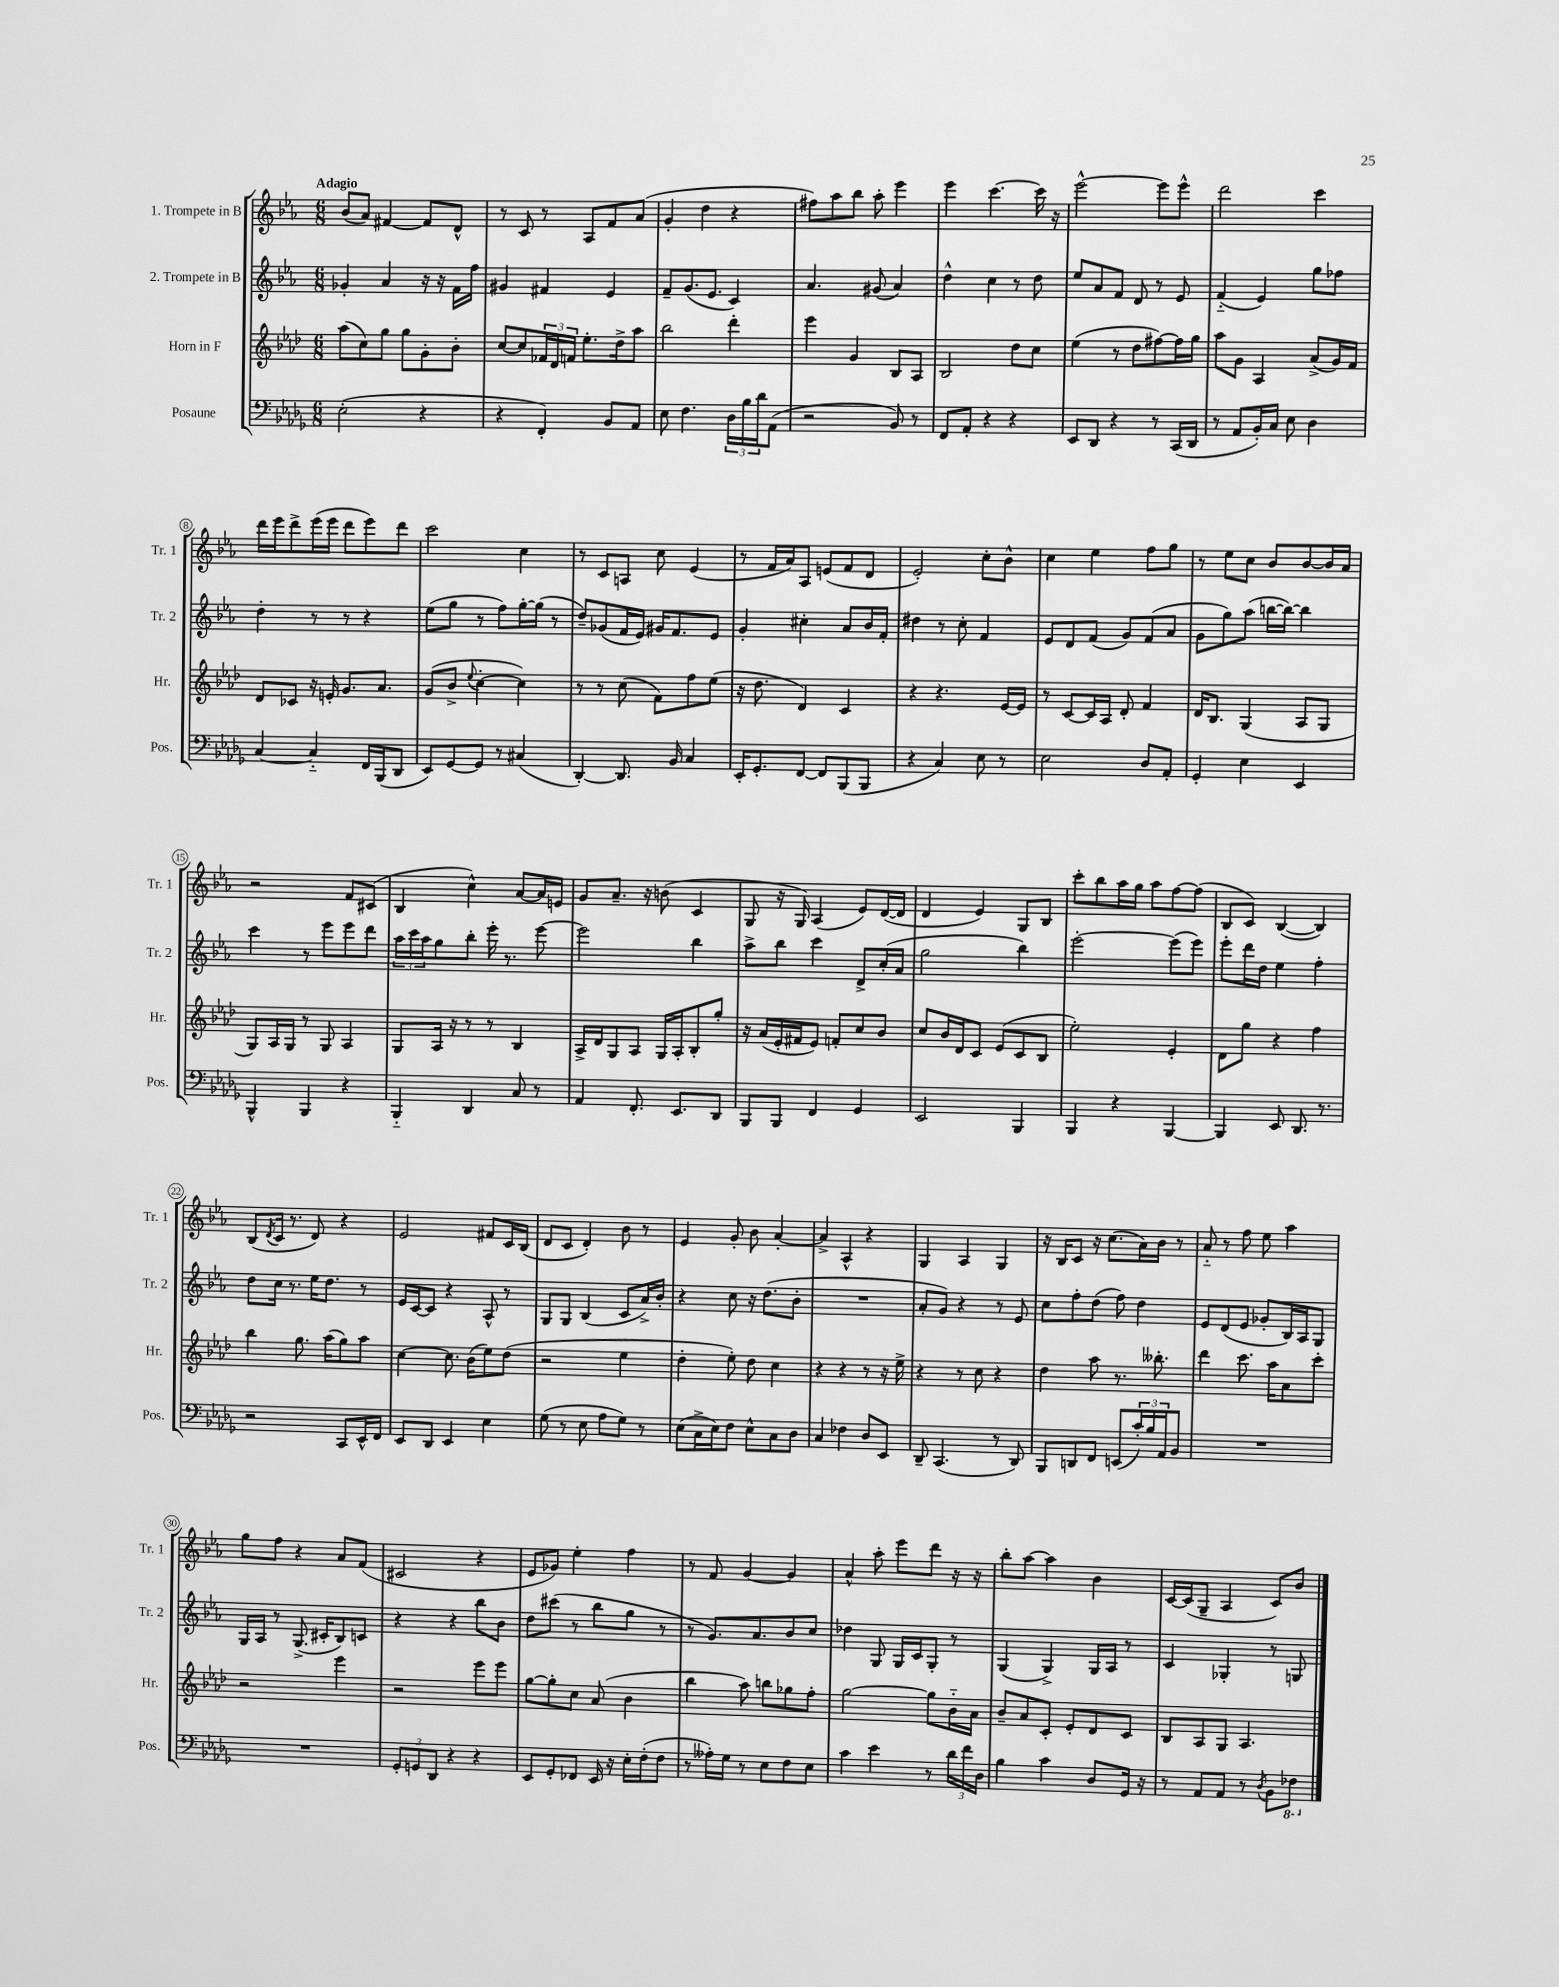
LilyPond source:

<<
\new StaffGroup <<
\new Staff = "s0" \with { instrumentName = "1. Trompete in B" shortInstrumentName = "Tr. 1" } {
    \clef treble \key ees \major \numericTimeSignature \time 6/8 \tempo "Adagio"
    bes'8( aes'8) fis'4~ fis'8 d'8-^ |
    r8 c'8 r8 aes8 f'8 aes'8( |
    g'4-. d''4 r4 |
    fis''8) aes''8 bes''8 aes''8-. ees'''4 |
    ees'''4 c'''4.~ c'''16 r16 |
    ees'''2~-^ ees'''8 ees'''8-^ |
    d'''2 c'''4 |
    d'''16 ees'''16 d'''8-> ees'''16( ees'''16 d'''8 ees'''8) d'''8 |
    c'''2 c''4 |
    r8 c'8 a8 c''8 ees'4( |
    r8 f'16 aes'16) aes8 e'8( f'8 d'8 |
    ees'2-.) c''8-. bes'8-^ |
    c''4 ees''4 f''8 g''8 |
    r8 ees''8 c''8 bes'8 bes'8~ bes'16 aes'16 |
    r2 f'8 cis'8( |
    bes4 c''4-^) aes'8~ aes'16 e'16 |
    g'8 aes'8.-- r16 b'8( c'4 |
    g8 r16 g16) aes4( ees'8) d'16~( d'16 |
    d'4 ees'4) g8 bes8 |
    c'''8-. bes''8 aes''16 g''16 aes''8 f''8~ f''8( |
    bes8 c'8) bes4~( bes4) |
    bes8( \acciaccatura { d'8 } c'16 r8. d'8) r4 |
    ees'2 fis'8 c'16 bes16( |
    d'8 c'8 d'4-.) bes'8 r8 |
    ees'4 g'8-. bes'8 aes'4~-. |
    aes'4-> aes4-^ r4 |
    g4 aes4 g4 |
    r16 bes16 c'8 r16 c''8.( aes'16) bes'16 r8 |
    aes'8-_ r8 f''8 ees''8 aes''4 |
    g''8 f''8 r4 aes'8 f'8( |
    cis'2 r4 |
    ees'8 ges'8) ees''4-. f''4 |
    r8 f'8 g'4~ g'4 |
    aes'4-^ aes''8-. ees'''8 d'''8 r16 r16 |
    bes''8-. aes''8~ aes''4 bes'4 |
    c'16~ c'16( g8-- aes4 c'8) bes'8 \bar "|." |
}
\new Staff = "s1" \with { instrumentName = "2. Trompete in B" shortInstrumentName = "Tr. 2" } {
    \clef treble \key ees \major \numericTimeSignature \time 6/8
    ges'4-. aes'4 r16 r16 f'16 f''16 |
    gis'4 fis'4 ees'4 |
    f'8-- g'8.( ees'8. c'4) |
    aes'4. gis'8( aes'4) |
    d''4-^ c''4 r8 d''8 |
    ees''8 aes'8 f'8 d'8 r8 ees'8 |
    f'4-_( ees'4) g''8 fes''8 |
    d''4-. r8 r8 r4 |
    ees''8( g''8 r8 f''8) g''16~-. g''16( r8 |
    d''8--) ges'8( f'16 ees'16) gis'16 f'8. ees'8 |
    g'4-. cis''4-. aes'8 bes'16 f'16-. |
    dis''4 r8 c''8-. f'4 |
    ees'8 d'8 f'8( g'8) f'8( aes'8 |
    g'8 g''8) aes''8( b''16~ b''16~) b''4 |
    c'''4 r8 ees'''8 ees'''8 d'''8 |
    \tuplet 3/2 { aes''16 c'''16 aes''16 } g''8 bes''8-. ees'''16-. r8. ees'''8~ |
    ees'''2 bes''4 |
    aes''8-> bes''8 c'''4 d'8-> c''16-.( aes'16 |
    g''2 bes''4) |
    ees'''2~-. ees'''8( ees'''8) |
    ees'''8-. d'''16 d''16 ees''4 f''4-. |
    d''8 c''16 r8. ees''16 d''8. r8 |
    ees'16 c'16~ c'8 r4 aes8-^ r8 |
    g8 g8 bes4( c'8 aes'16->) bes'16-. |
    r4 c''8 r16 d''8.( bes'8-. |
    R2. |
    aes'8-. g'8) r4 r8 ees'8 |
    c''8 f''8-. d''8( f''8) d''4 |
    ees'8 d'8( ees'8 ges'8-. bes16) aes16 g8 |
    g16 aes16 r8 g8.->( cis'16-. bes8) c'8 |
    r4 r4 bes''8 bes'8 |
    d''8 cis'''8( r8 bes''8 g''8 r8 |
    r8 g'8.) aes'8. bes'8 c''8 |
    des''4 g8 g16 c'16 g8-. r8 |
    g4( g4->) g16 aes16 r8 |
    c'4 ges4-. r8 g8 \bar "|." |
}
\new Staff = "s2" \with { instrumentName = "Horn in F" shortInstrumentName = "Hr." } {
    \clef treble \key aes \major \numericTimeSignature \time 6/8
    aes''8( c''8) g''8 g''8 g'8-. bes'8-. |
    c''8~ c''8 \tuplet 3/2 { fes'16 des'16 f'16 } ees''8.-. des''16-> aes''8 |
    bes''2 des'''4-. |
    ees'''4 g'4 bes8 aes8 |
    bes2 des''8 c''8 |
    ees''4( r8 des''8 fis''8~) fis''16 g''16 |
    aes''8 g'8 aes4 aes'8->( g'16) f'16 |
    des'8 ces'8 r16 e'16-. g'8. aes'8. |
    g'8( bes'8-> \appoggiatura { ees''8 } c''4~-. c''4) |
    r8 r8 c''8( f'8) f''8 ees''8( |
    r16 des''8. des'4) c'4 |
    r4 r4. ees'16~ ees'16 |
    r8 c'8~ c'16 aes16 des'8-. f'4 |
    des'16 bes8. g4( aes8 g8 |
    g8) aes16 g16 r8 g8 aes4 |
    g8 aes16 r16 r8 r8 bes4 |
    aes16-> des'16 g8 aes8 g16 aes16-. bes8-. g''8-. |
    r16 aes'16( ees'16-. fis'16 ees'8) f'8-. c''8 bes'8 |
    c''8 bes'16 des'16 c'8 ees'8( c'8 bes8 |
    ees''2-.) ees'4-. |
    des'8 g''8 r4 f''4 |
    bes''4 g''8. aes''16( g''8) aes''8 |
    c''4~ c''8. bes'16( ees''8) des''8( |
    r2 ees''4 |
    des''4-. ees''8-.) des''8 c''4 |
    r4 r4 r8 r16 ees''16-> |
    r4 r8 c''8 r4 |
    des''4 aes''8 r8. beses''8.-. |
    des'''4 c'''8. aes''16 aes'8 c'''8-. |
    r2 ees'''4 |
    r2 ees'''8 ees'''8 |
    g''8~ g''8-. c''8 aes'8( bes'4 |
    bes''4 aes''8) b''8 ges''8 f''8-. |
    g''2~ g''8 bes'16-_ aes'16 |
    bes'8-- aes'8 c'8-. ees'8-. des'8 c'8 |
    bes8 aes8 g8 aes4. \bar "|." |
}
\new Staff = "s3" \with { instrumentName = "Posaune" shortInstrumentName = "Pos." } {
    \clef bass \key des \major \numericTimeSignature \time 6/8
    ees2-.( r4 |
    r4 f,4-.) bes,8 aes,8 |
    ees8 f4. \tuplet 3/2 { des16 bes16 des'16 } aes,8( |
    r2 bes,8) r8 |
    f,8 aes,8-. r4 r4 |
    ees,8 des,8 r4 r8 c,16( des,16 |
    r8 aes,8 bes,16-.) c16 ees8 des4 |
    c4~ c4-_ f,16 bes,,16( des,8 |
    ees,8) ges,8~ ges,8 r8 cis4( |
    des,4~-.) des,8. bes,16 c4 |
    ees,16-. ges,8.-. f,8~ f,8 bes,,8( bes,,8 |
    r4 c4) ees8 r8 |
    ees2 des8 aes,8-. |
    ges,4-. ees4 ees,4 |
    bes,,4-^ bes,,4 r4 |
    bes,,4-_ des,4 c8 r8 |
    aes,4 f,8.-. ees,8. des,8 |
    bes,,8 bes,,8 f,4 ges,4 |
    ees,2 bes,,4 |
    bes,,4 r4 bes,,4~ |
    bes,,4 ees,8 des,8. r8. |
    r2 c,8 ees,16-^ f,16 |
    ees,8 des,8 ees,4 ees4 |
    ges8( r8 ees8 aes8 ges8) r8 |
    ees8( c16-> ees16) f8 ees8-^ c8 des8 |
    c4 fes4 des8 ees,8 |
    des,8-- c,4.( r8 des,8) |
    bes,,8 d,8 f,8 e,8( \tuplet 3/2 { c'16-.) bes16 aes,16 } bes,8 |
    R2. |
    R2. |
    \tuplet 3/2 { ges,8-. g,8 des,8 } r4 r4 |
    ees,8 ges,8-. fes,8 ees,16 r16 ees16-. f16-.( f8 |
    r8 aeses16-.) ges16 r8 ees8 f8 ees8 |
    c'4 ees'4 r8 \tuplet 3/2 { des'16 f'16 des16 } |
    bes4 c'4 des8 ges,16 r16 |
    r8 aes,8 aes,8 r8 \acciaccatura { des8 } bes,8 \ottava #-1 fes,8 \ottava #0 \bar "|." |
}
>>
>>
\layout { \context { \Score \override BarNumber.stencil = #(make-stencil-circler 0.1 0.3 ly:text-interface::print) } }
